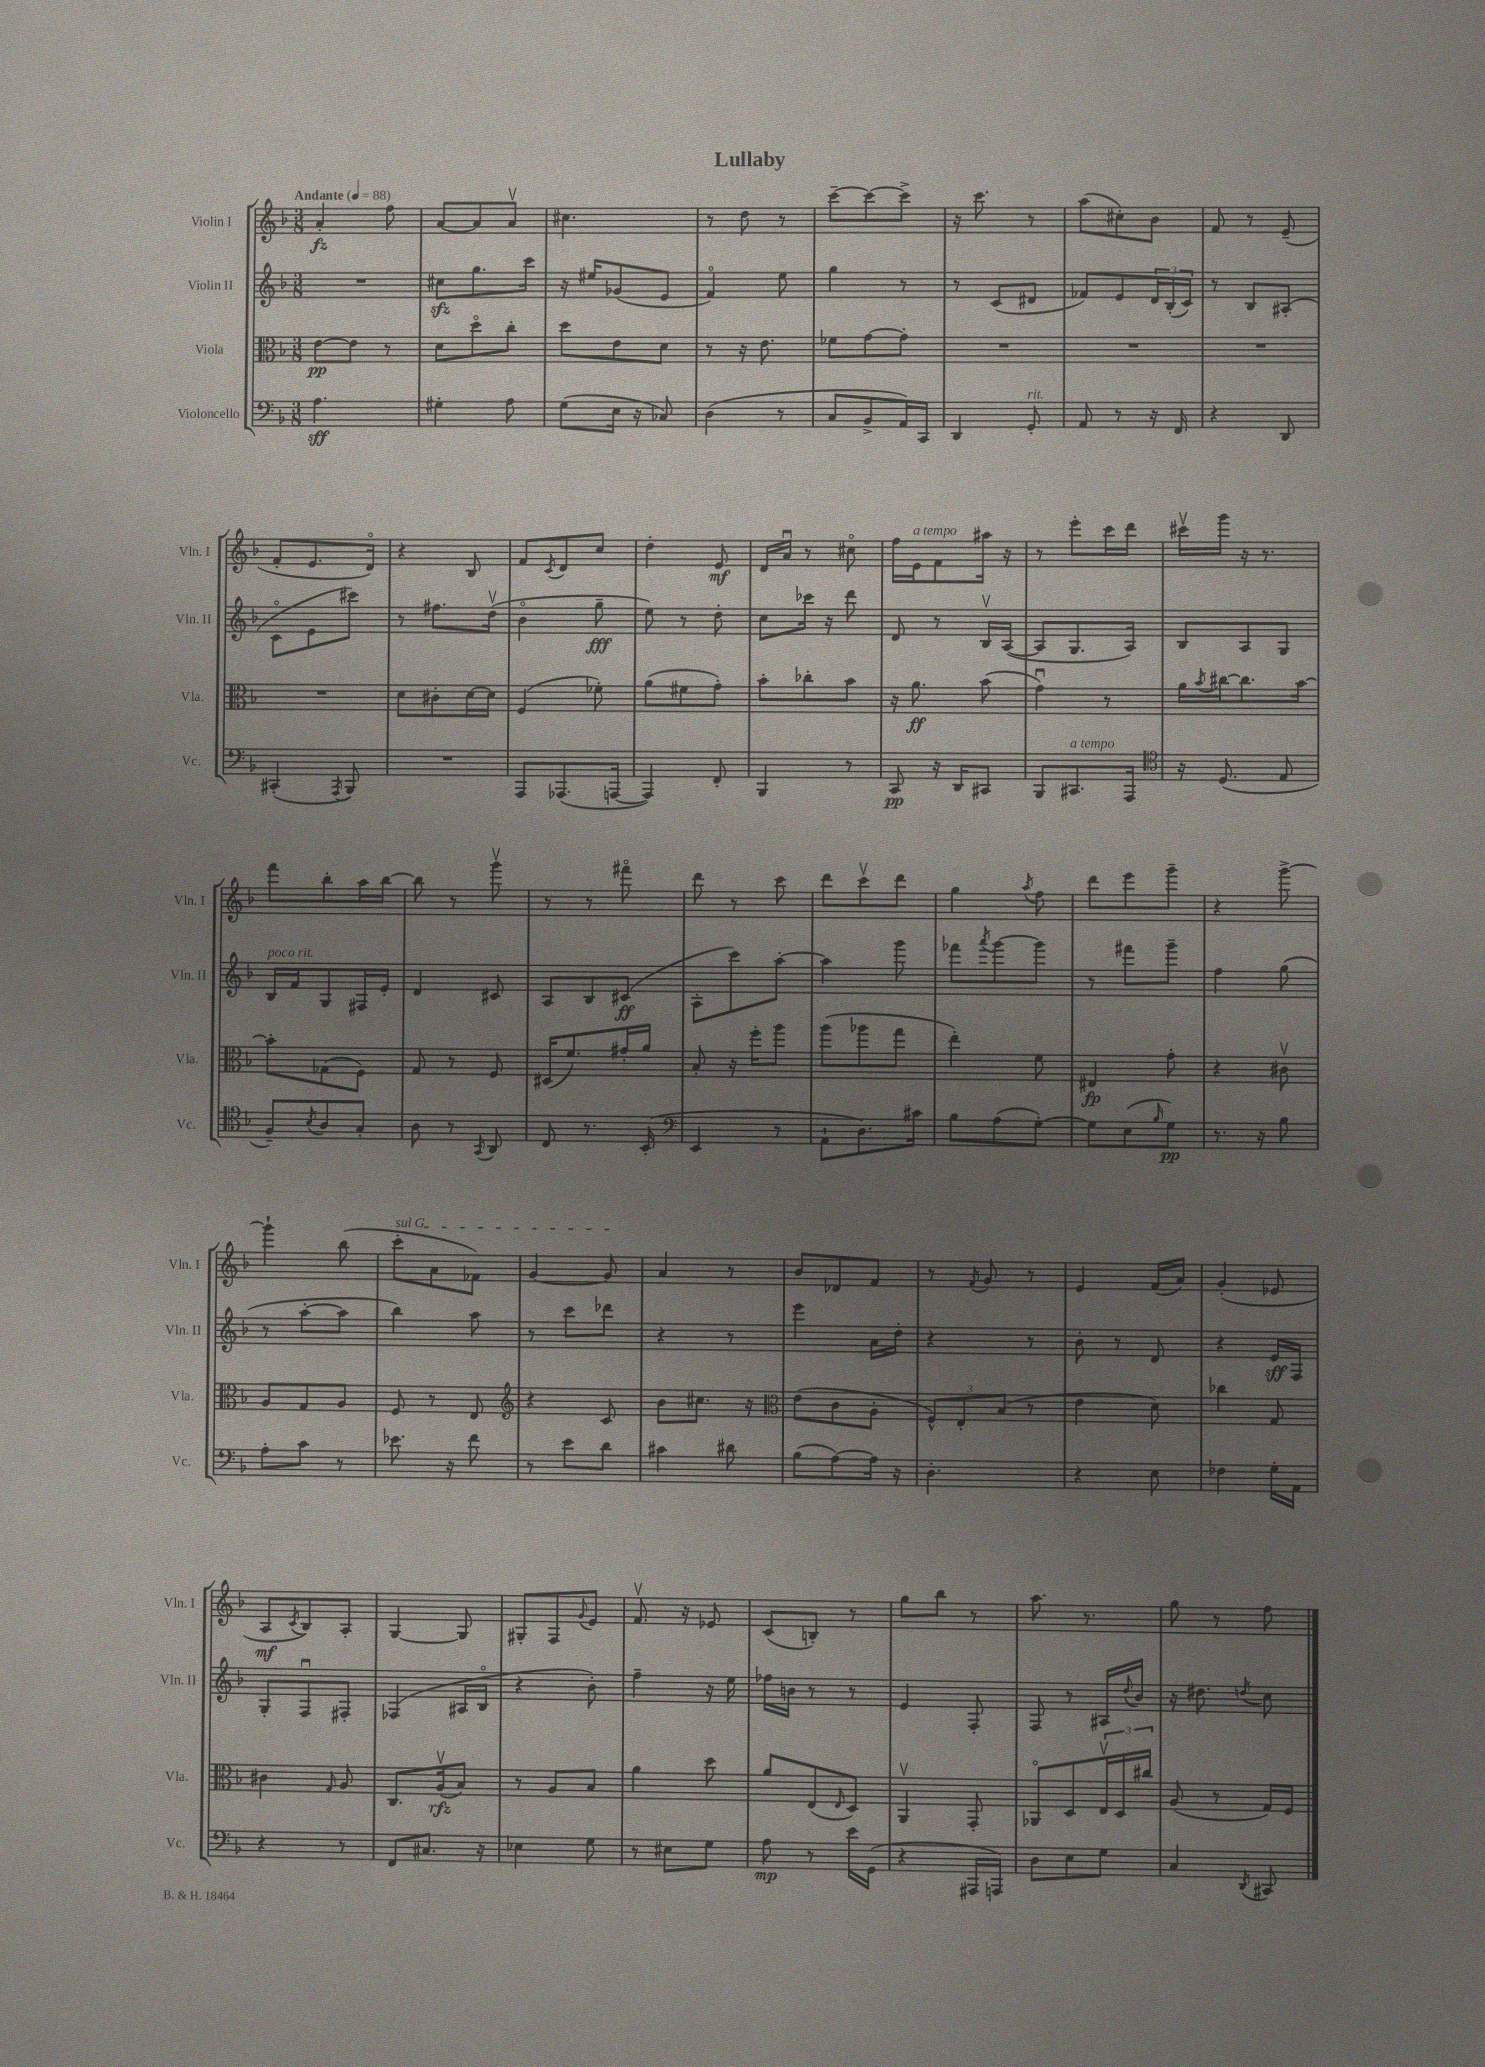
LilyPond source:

\header { title = "Lullaby" }
<<
\new StaffGroup <<
\new Staff = "s0" \with { instrumentName = "Violin I" shortInstrumentName = "Vln. I" } {
    \clef treble \key f \major \numericTimeSignature \time 3/8 \tempo "Andante" 4 = 88
    a'4-.\fz f''8 |
    a'8~ a'8 a'8\upbow |
    cis''4. |
    r8 d''8 r8 |
    c'''8~-- c'''8~ c'''8-> |
    r16 c'''8. r8 |
    a''8( cis''8-.) bes'8 |
    f'8 r8 e'8--( |
    f'8-. e'8. d'16\flageolet) |
    r4 bes8 |
    f'8 \acciaccatura { c'8 } d'8 c''8 |
    d''4-. e'8\mf |
    d'16 a'16\downbow r8 cis''8\flageolet |
    f''16 e'16^\markup { \italic "a tempo" } f'8 ais''16 r16 |
    r8 e'''8-. c'''16 d'''16 |
    cis'''16\upbow g'''16 r16 r8. |
    f'''8 bes''8-. a''16 bes''16~ |
    bes''8 r8 g'''8\upbow |
    r8 r8 fis'''8\flageolet |
    d'''8 r8 c'''8 |
    d'''8 c'''8\upbow d'''8 |
    g''4 \acciaccatura { a''8 } f''8 |
    d'''8 e'''8 g'''8-- |
    r4 g'''8~-> |
    g'''4-! bes''8( |
    \once \override TextSpanner.bound-details.left.text = \markup { \italic "sul G" } c'''8-.\startTextSpan a'8 fes'8) |
    g'4~ g'8\stopTextSpan |
    a'4 r8 |
    bes'8 des'8 f'8 |
    r8 \acciaccatura { f'8 } g'8 r8 |
    e'4 f'16( a'16) |
    g'4-.( ees'8 |
    a8\mf \acciaccatura { c'8 } bes8) a8-. |
    g4~ g8 |
    gis8-. f8 \appoggiatura { g'8 } e'8 |
    f'8.\upbow r16 ees'8 |
    c'8( b8-.) r8 |
    g''8 bes''8 r8 |
    a''8. r8. |
    g''8 r8 f''8 \bar "|." |
}
\new Staff = "s1" \with { instrumentName = "Violin II" shortInstrumentName = "Vln. II" } {
    \clef treble \key f \major \numericTimeSignature \time 3/8
    R4. |
    cis''8\sfz g''8. c'''16 |
    r16 eis''16 ges'8( e'8 |
    f'4\flageolet) e''8 |
    g''4 r8 |
    r8 c'8( dis'8 |
    fes'8) e'8 \tuplet 3/2 { d'16 bes16-.( c'16) } |
    r8 bes8 ais8-.( |
    c'8\flageolet e'8 cis'''8) |
    r8 fis''8. d''16\upbow( |
    bes'4\flageolet g''8--\fff |
    e''8) r8 d''8-. |
    c''8 ces'''16 r16 d'''8 |
    d'8 r8 bes16\upbow a16~( |
    a8 g8. a16) |
    bes8 a8 g8 |
    bes16^\markup { \italic "poco rit." } f'16 g8 fis16 e'16-. |
    d'4 cis'8 |
    a8 bes8 cis'8\ff( |
    a8-. c'''8) a''8~-. |
    a''4 g'''8 |
    fes'''8 \acciaccatura { a'''8 } g'''8~ g'''8 |
    r8 fis'''8 g'''8-- |
    f''4 g''8( |
    r8 a''8~-. a''8 |
    bes''4) a''8 |
    r8 c'''8 des'''8 |
    r4 r8 |
    e'''4 a'16 d''16-. |
    r4 r8 |
    bes'8-. r8 d'8 |
    r4 e'16\sff f16 |
    g8-. f8\downbow fis8-. |
    fes4( ais16 bes16\flageolet |
    r4 bes'8-.) |
    f''4-- r16 e''16 |
    fes''16 b'16 r8 r8 |
    e'4 f8-. |
    f8 r8 ais16 \appoggiatura { d''8 } bes'16 |
    r16 dis''8. \acciaccatura { d''8 } c''8 \bar "|." |
}
\new Staff = "s2" \with { instrumentName = "Viola" shortInstrumentName = "Vla." } {
    \clef alto \key f \major \numericTimeSignature \time 3/8
    e'8~\pp e'8 r8 |
    d'8 d''8\flageolet c''8-. |
    d''8 e'8 d'8 |
    r8 r16 e'8. |
    fes'8 g'8~ g'8-. |
    R4. |
    R4. |
    R4. |
    R4. |
    d'8 cis'8-. d'16~ d'16 |
    f4( fes'8-.) |
    a'8( fis'8 g'8-.) |
    bes'8-. ces''8-. bes'8 |
    r16 a'8.\ff bes'8( |
    g'4\downbow) r8 |
    a'16 \acciaccatura { bes'8 } cis''16~ cis''8. bes'16~ |
    bes'8-. ges8( f8) |
    g8 r8 f8 |
    dis16( f'8.) gis'16-. a'16 |
    bes8-. r16 f''16-. a''8 |
    a''8( aes''8 g''8 |
    e''4-.) f'8 |
    eis4\fp g'8-. |
    r4 cis'8\upbow |
    a8 g8 a8 |
    f8 r8 e8 |
    \clef treble r4 c'8 |
    bes'8 cis''8. r16 |
    \clef alto e'8( c'8 a8-. |
    \tuplet 3/2 { f8-^) e8-. bes8( } r8 |
    e'4 d'8) |
    ces''4 g8 |
    cis'4 \grace { g16 } a8 |
    c8. a16\upbow\rfz( bes8) |
    r8 a8 bes8 |
    a'4 d''8 |
    a'8 e8( \grace { e16 } d8) |
    a,4\upbow g,8-. |
    aes,8\flageolet d8 \tuplet 3/2 { e16\upbow d16 cis''16 } |
    a8( r8 g16) f16 \bar "|." |
}
\new Staff = "s3" \with { instrumentName = "Violoncello" shortInstrumentName = "Vc." } {
    \clef bass \key f \major \numericTimeSignature \time 3/8
    a4.\sff |
    gis4-. a8 |
    g8( e16 r16 ces8) |
    d4( r8 |
    c8 bes,8-> a,16) c,16 |
    d,4 g,8-.^\markup { \italic "rit." } |
    a,8 r8 r16 f,16 |
    r4 d,8 |
    cis,4-.( \acciaccatura { a,,8 } bes,,8) |
    R4. |
    a,,8 aes,,8.( a,,16~ |
    a,,4) f,8-. |
    bes,,4 r8 |
    c,8\pp r16 d,16 cis,8 |
    bes,,8 cis,8.^\markup { \italic "a tempo" } a,,16 |
    \clef tenor r16 d8.( e8 |
    f8--) \acciaccatura { bes8 } a8 g8-. |
    a8 r8 \acciaccatura { g,8 } a,8 |
    c8 r8. bes,16-.( |
    \clef bass e,4 r8 |
    a,8-! d8.) cis'16 |
    bes8 a8( g8~-.) |
    g8 e8( \grace { bes16 } g8\pp) |
    r8. r16 bes8 |
    a8-. c'8 r8 |
    ees'8. r16 f'8 |
    r8 e'8 d'8 |
    cis'4 dis'8 |
    bes8( a8~) a16 r16 |
    d4.-. |
    r4 e8 |
    fes4 g16-. a,16 |
    r4 r8 |
    f,8 cis8. r16 |
    ees4 g8 |
    r8 eis8 g8 |
    a8\mp r8 e'16 g,16( |
    r4 ais,,16 a,,16) |
    d8 e8 g8 |
    c4 \acciaccatura { d,8 } cis,8 \bar "|." |
}
>>
>>
\layout { \context { \Score \remove "Bar_number_engraver" } }
